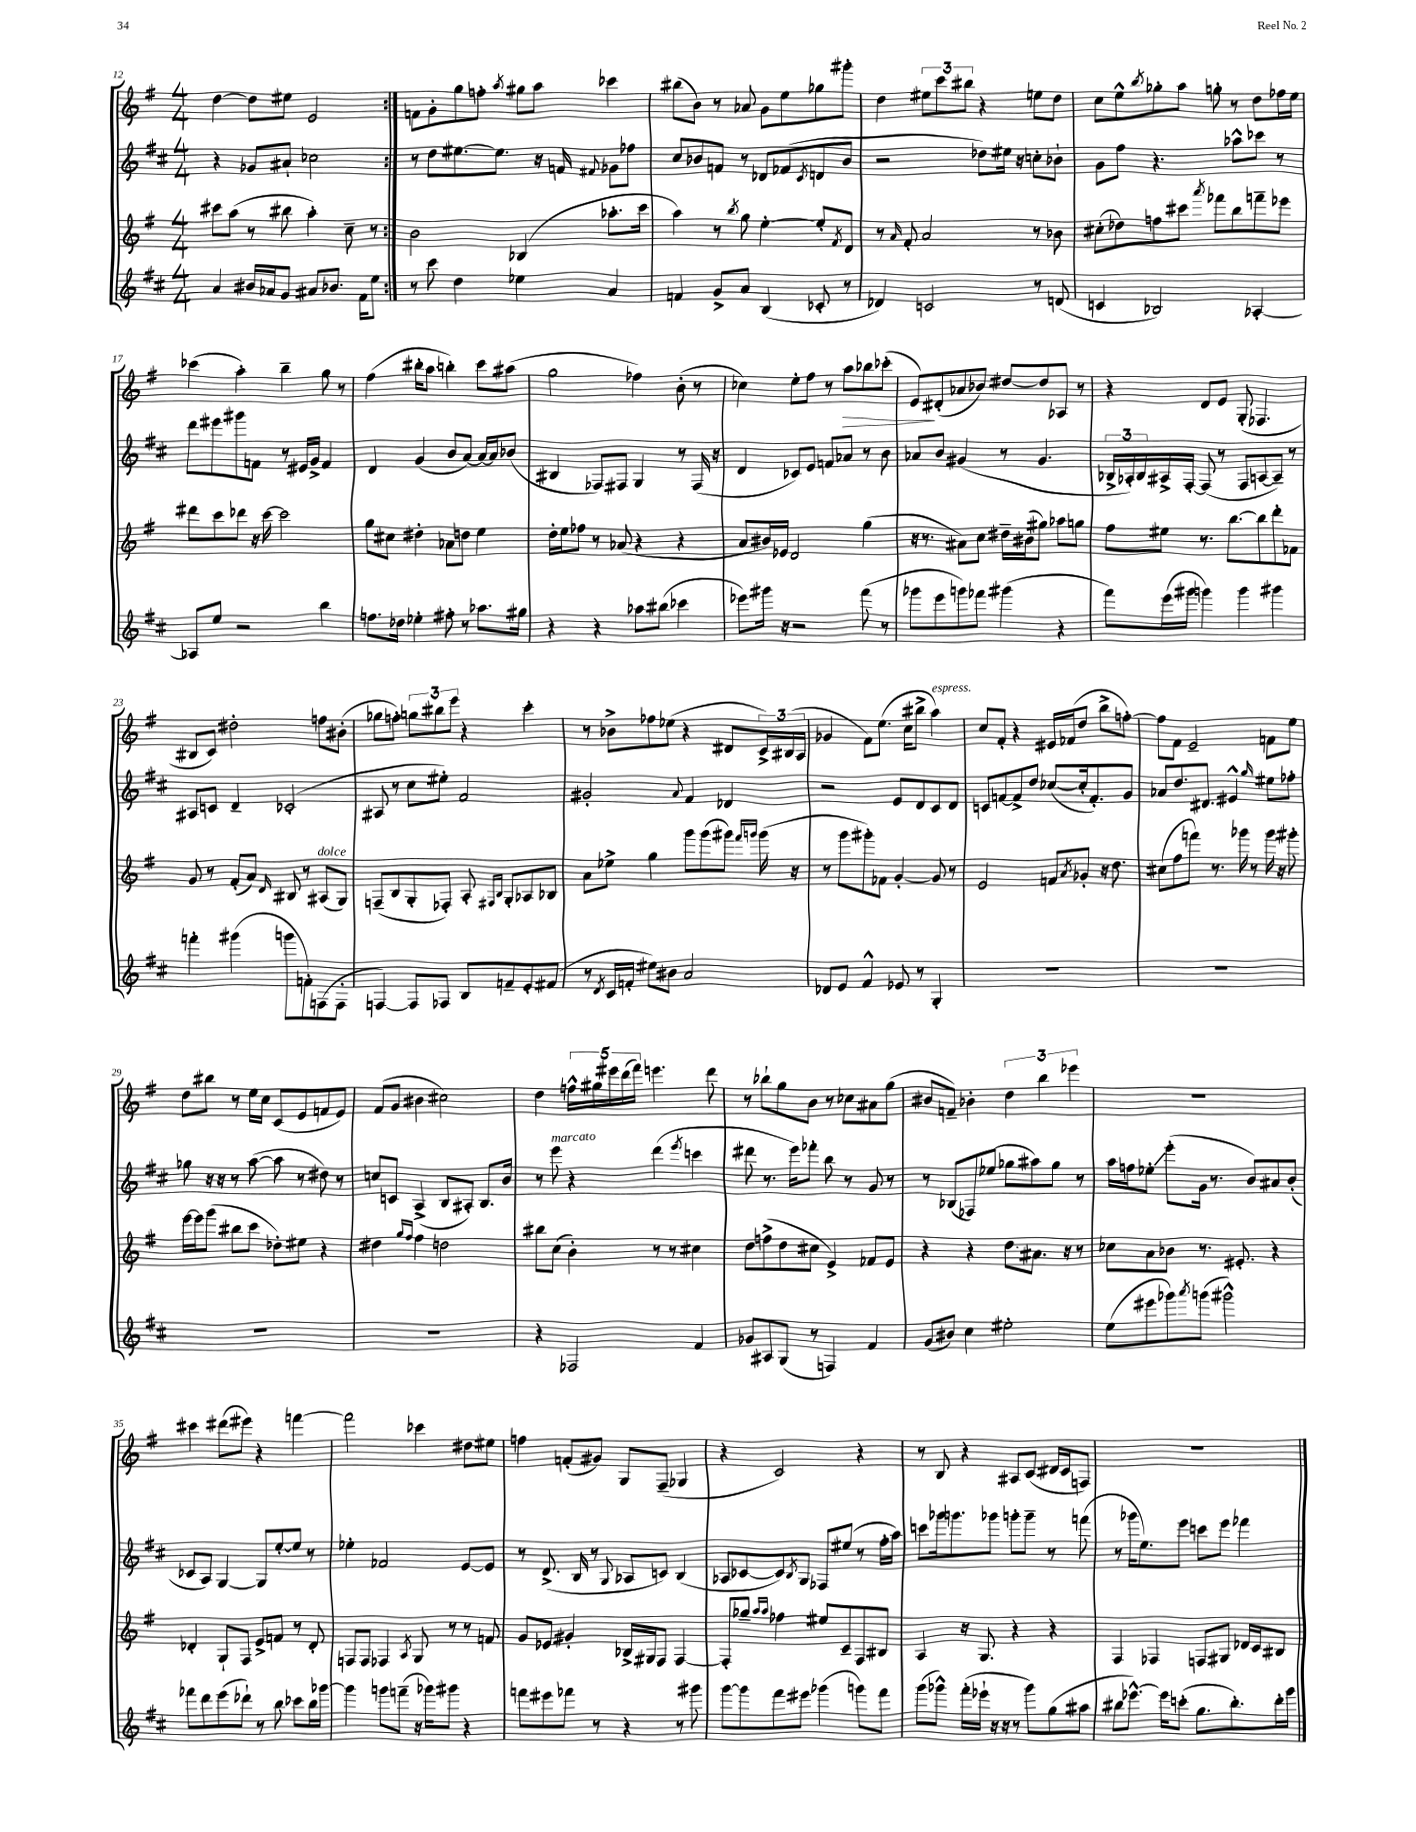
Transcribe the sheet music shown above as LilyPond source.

<<
\new StaffGroup <<
\new Staff = "s0" {
    \clef treble \key g \major \numericTimeSignature \time 4/4
    \repeat volta 2 { d''4~ d''8 eis''8 e'2 | }
    f'8 g'8-. g''8 f''8-. \acciaccatura { a''8 } gis''8 a''8 ces'''4 |
    bis''8( b'8) r8 aes'8 g'8 e''8 ges''8 gis'''8-. |
    d''4 \tuplet 3/2 { eis''8 c'''8 bis''8 } r4 e''8 d''8 |
    c''8 e''8-^ \acciaccatura { b''8 } ges''8-. a''8 g''8-. r8 d''8 fes''16 e''16 |
    ces'''4( a''4-.) b''4-- g''8 r8 |
    fis''4( bis''16-. a''8. b''4-.) c'''8 ais''8( |
    g''2 fes''4) b'8-.( r8 |
    ces''4) e''8-. fis''8 r8 a''8\> bes''8 ces'''8-.( |
    e'8\!) dis'8-.( aes'8 bes'8) dis''8~ dis''8 aes8 r8 |
    r4 d'8 e'8 g8-.( fes4. |
    bis8 c'8) dis''2-. f''8 bis'8-.( |
    ges''8 f''8-.) \tuplet 3/2 { g''8 bis''8 e'''8 } r4 c'''4-. |
    r8 bes'8-> fes''8 ees''8( r4 dis'8 \tuplet 3/2 { c'16->) bis16( a16 } |
    ges'4 fis'8) e''8.( c''16 bis''8-> a''4^\markup { \italic "espress." }) |
    c''8 fis'8-. r4 eis'16 fes'16( d''8 b''8-> f''8~-.) |
    f''8 fis'8 e'2-- f'8 e''8 |
    d''8 bis''8 r8 e''16 c''16 c'8( e'8 f'8 e'8) |
    fis'8( g'8 bis'4 cis''2) |
    d''4 \tuplet 5/4 { f''16-^ gis''16 eis'''16 d'''16( fis'''16) } e'''4. d'''8 |
    r8 bes''8-! g''8 b'8 r8 ces''8 ais'8 g''8( |
    bis'8 f'8--) bes'4-. \tuplet 3/2 { d''4 b''4 ees'''4 } |
    R1 |
    cis'''4 dis'''8( eis'''8) r4 f'''4~ |
    f'''2 ces'''4 dis''8 eis''8 |
    f''4 f'8-.( gis'8) g8 fis8--( ges4 |
    r4 c'2) r4 |
    r8 b8 r4 ais8 c'8( dis'16 c'16 f8) |
    R1 \bar "|." |
}
\new Staff = "s1" {
    \clef treble \key d \major \numericTimeSignature \time 4/4
    \repeat volta 2 { r4 ges'8 ais'8-! ces''2 | }
    r8 d''8 eis''8.~ eis''8. r16 f'16 \appoggiatura { fis'8 } ges'8 fes''8 |
    cis''8 bes'8 f'8 r8 des'8 fes'8( \acciaccatura { cis'8 } d'8 bes'8 |
    r2 des''8) eis''16 r16 c''8-. bes'8-! |
    g'8 fis''8 r4. aes''8-^ ces'''8 r8 |
    d'''8 eis'''8 gis'''8 f'8 r8 eis'16 g'16-> f'4 |
    d'4 g'4( b'8 a'8~) a'16~ a'16 bes'8( |
    bis4 fes8) fis8 g4 r8 fis16( r16 |
    d'4 ces'8) e'8 f'8 aes'8 r8 b'8 |
    aes'8 b'8 gis'4( r8 gis'4. |
    \tuplet 3/2 { bes16-> aes16-.) bes16 } ais16-> fis16~-. fis8( r8 fis8 a8~ a8--) r8 |
    ais8 c'8 d'4-- ces'2-.( |
    ais8 r8 cis''8 eis''8-.) fis'2 |
    gis'2-. \appoggiatura { a'8 } fis'4 des'4 |
    r2 e'8 d'8 cis'8 d'8 |
    c'8 f'8~ f'8-> d''8 ces''8~( ces''16-. f'8.-.) g'8 |
    aes'8 d''8. dis'8. eis'4-^ \grace { g''16 } eis''8 fes''8-. |
    ges''8 r16 r16 r8 a''8~( a''8 r8 dis''8) r8 |
    c''8 c'8 a4->( b8 ais8-.) b8. b'16 |
    r8 e'''8^\markup { \italic "marcato" } r4 d'''4( \acciaccatura { e'''8 } c'''4 |
    dis'''8 r8. e'''16) fes'''8-. b''8 r8 g'8 r8 |
    r8 bes8( fes8) ees''8( ges''8 ais''8) ges''8 r8 |
    a''16 f''16 ees''8-.\glissando e'''8-.( g'16 r8. b'8) ais'8 b'8-.( |
    ces'8 a8) g4~ g8 e''8~-. e''8 r8 |
    ees''4-. fes'2 e'8~ e'8 |
    r8 d'8.->( b16 r8 \appoggiatura { g8 } aes8 c'8) b4( |
    aes8 ces'8~ ces'8) \acciaccatura { b8 } g8 fes8 eis''8( r8 fis''16-. a''16) |
    c'''8 ges'''16 g'''8. ges'''8 g'''8-. g'''8-- r8 f'''8( |
    r8 ges'''16 e''8.) e'''8 c'''8 e'''8 fes'''4 \bar "|." |
}
\new Staff = "s2" {
    \clef treble \key g \major \numericTimeSignature \time 4/4
    \repeat volta 2 { cis'''8 a''8( r8 bis''8 a''4-.) c''8-- r8 | }
    b'2 bes4( aes''8.-. c'''16 |
    a''4) r8 \acciaccatura { b''8 } g''8 e''4~-. e''8-. \acciaccatura { fis'8 } d'8 |
    r8 \grace { a'16 } fis'8-. a'2 r8 bes'8 |
    cis''8-.( des''8) f''8 cis'''8 \acciaccatura { a'''8 } fes'''8 b''8 f'''8-- ees'''8 |
    dis'''8 c'''8 des'''8 r16 c'''16~ c'''2 |
    g''8 cis''8 dis''4-. aes'8 d''8 e''4 |
    d''16-. e''16 fes''8 r8 aes'8( r4 r4 |
    a'8 bis'16) ees'16 d'2 g''4( |
    r16 r8. ais'8) c''8 dis''16-- bis'16( gis''8) aes''8 g''8 |
    fis''8 eis''8 r8. b''8.~ b''8 d'''8-. fes'8 |
    g'8 r8 fis'8-.( a'8) \grace { d'16 } bis8 r8 ais8^\markup { \italic "dolce" }( g8) |
    f8--( b8 g8-. fes8-.) a8-. \grace { fis16 b16 } g8-. aes8 bes8 |
    a'8 ees''8-> g''4 g'''8 g'''8( gis'''8) \grace { fis'''16 g'''16 } g'''16( r16 |
    r8 g'''8 gis'''8-.) fes'8 g'4~-. g'8 r8 |
    e'2 f'8 \acciaccatura { a'8 } ges'8-. r16 d''8. |
    cis''8( fis''8 f'''8) r8. ges'''16 r8 ges'''16 r16 gis'''8-. |
    e'''16~ e'''16 g'''8( bis''8 c'''8 des''8-.) eis''8 r4 |
    dis''4 \grace { g''16 fis''16 } fis''4 d''2 |
    bis''8 c''8( b'4-.) r8 r8 cis''4 |
    d''8 f''8->( d''8 cis''8 e'4->) fes'8 e'8 |
    r4 r4 d''8\glissando ais'8. r16 r8 |
    ces''8 a'8 bes'8 r8. eis'8.-. r4 |
    des'4-. g8-! fis8 e'8-> f'8 r8 des'8-. |
    f8 f8 fes4 \acciaccatura { a8 } g8 r8 r8 f'8 |
    g'8 ees'8 gis'4-. bes16-> gis16 fis8 fis4~ |
    fis8-. ges''8-- \grace { a''16 a''16 } fes''4 eis''8 c'8-- fis8 bis8 |
    a4 r16 g8. r4 r4 |
    fis4 fes4 f8 gis8 des'16 c'16 bis8 \bar "|." |
}
\new Staff = "s3" {
    \clef treble \key d \major \numericTimeSignature \time 4/4
    \repeat volta 2 { a'4 bis'16 aes'16 g'8 ais'8 bes'8. fis'16 e''8 | }
    r8 cis'''8 d''4 ees''4 a'4 |
    f'4 g'8-> a'8 b4( ces'8-. r8 |
    des'4) c'2 r8 d'8( |
    c'4 bes2) aes4~-. |
    aes8 e''8 r2 b''4 |
    f''8. des''16 ees''4-. fis''8-. r8 aes''8. gis''16 |
    r4 r4 aes''8 bis''8( ces'''4 |
    ees'''8) gis'''16 r16 r2 fis'''8( r8 |
    ges'''8 e'''8 g'''8) fes'''8 gis'''4( r4 |
    fis'''8) e'''16( gis'''16 g'''4) g'''4 gis'''4 |
    f'''4-. gis'''4( g'''8 f'8-.) f8( f8-. |
    f4~) f8 fes8 b8 f'8-- e'8-. fis'8( |
    r8 \acciaccatura { d'8 } cis'16 f'16-. eis''8) bis'8 a'2 |
    des'8 e'8 fis'4-^ ees'8 r8 g4-. |
    R1 |
    R1 |
    R1 |
    R1 |
    r4 fes2 fis'4 |
    ges'8 ais8 g8( r8 f4) fis'4 |
    g'8( bis'8) cis''4 eis''2-. |
    e''8( eis'''8 ges'''8) \acciaccatura { a'''8 } g'''8( gis'''2-^) |
    fes'''8 d'''8 e'''8( des'''8-!) r8 b''8 ces'''8 b''16 ges'''16~ |
    ges'''4 g'''8 f'''8--( r16 ges'''16) gis'''8 r4 |
    f'''8 eis'''8 fes'''8 r8 r4 r8 gis'''8 |
    g'''8~ g'''8 fis'''8 eis'''8 ges'''4( g'''8) fis'''8 |
    g'''8( ges'''8-^) fis'''16-.( ees'''16-! r16 r16 r8 ges'''8) g''8( ais''8 |
    bis''8 ees'''8.~-^) ees'''16 c'''8-.( g''8. bis''8.-.) d'''16-. g'''16 \bar "|." |
}
>>
>>
\layout { \context { \Score currentBarNumber = #12 } }
